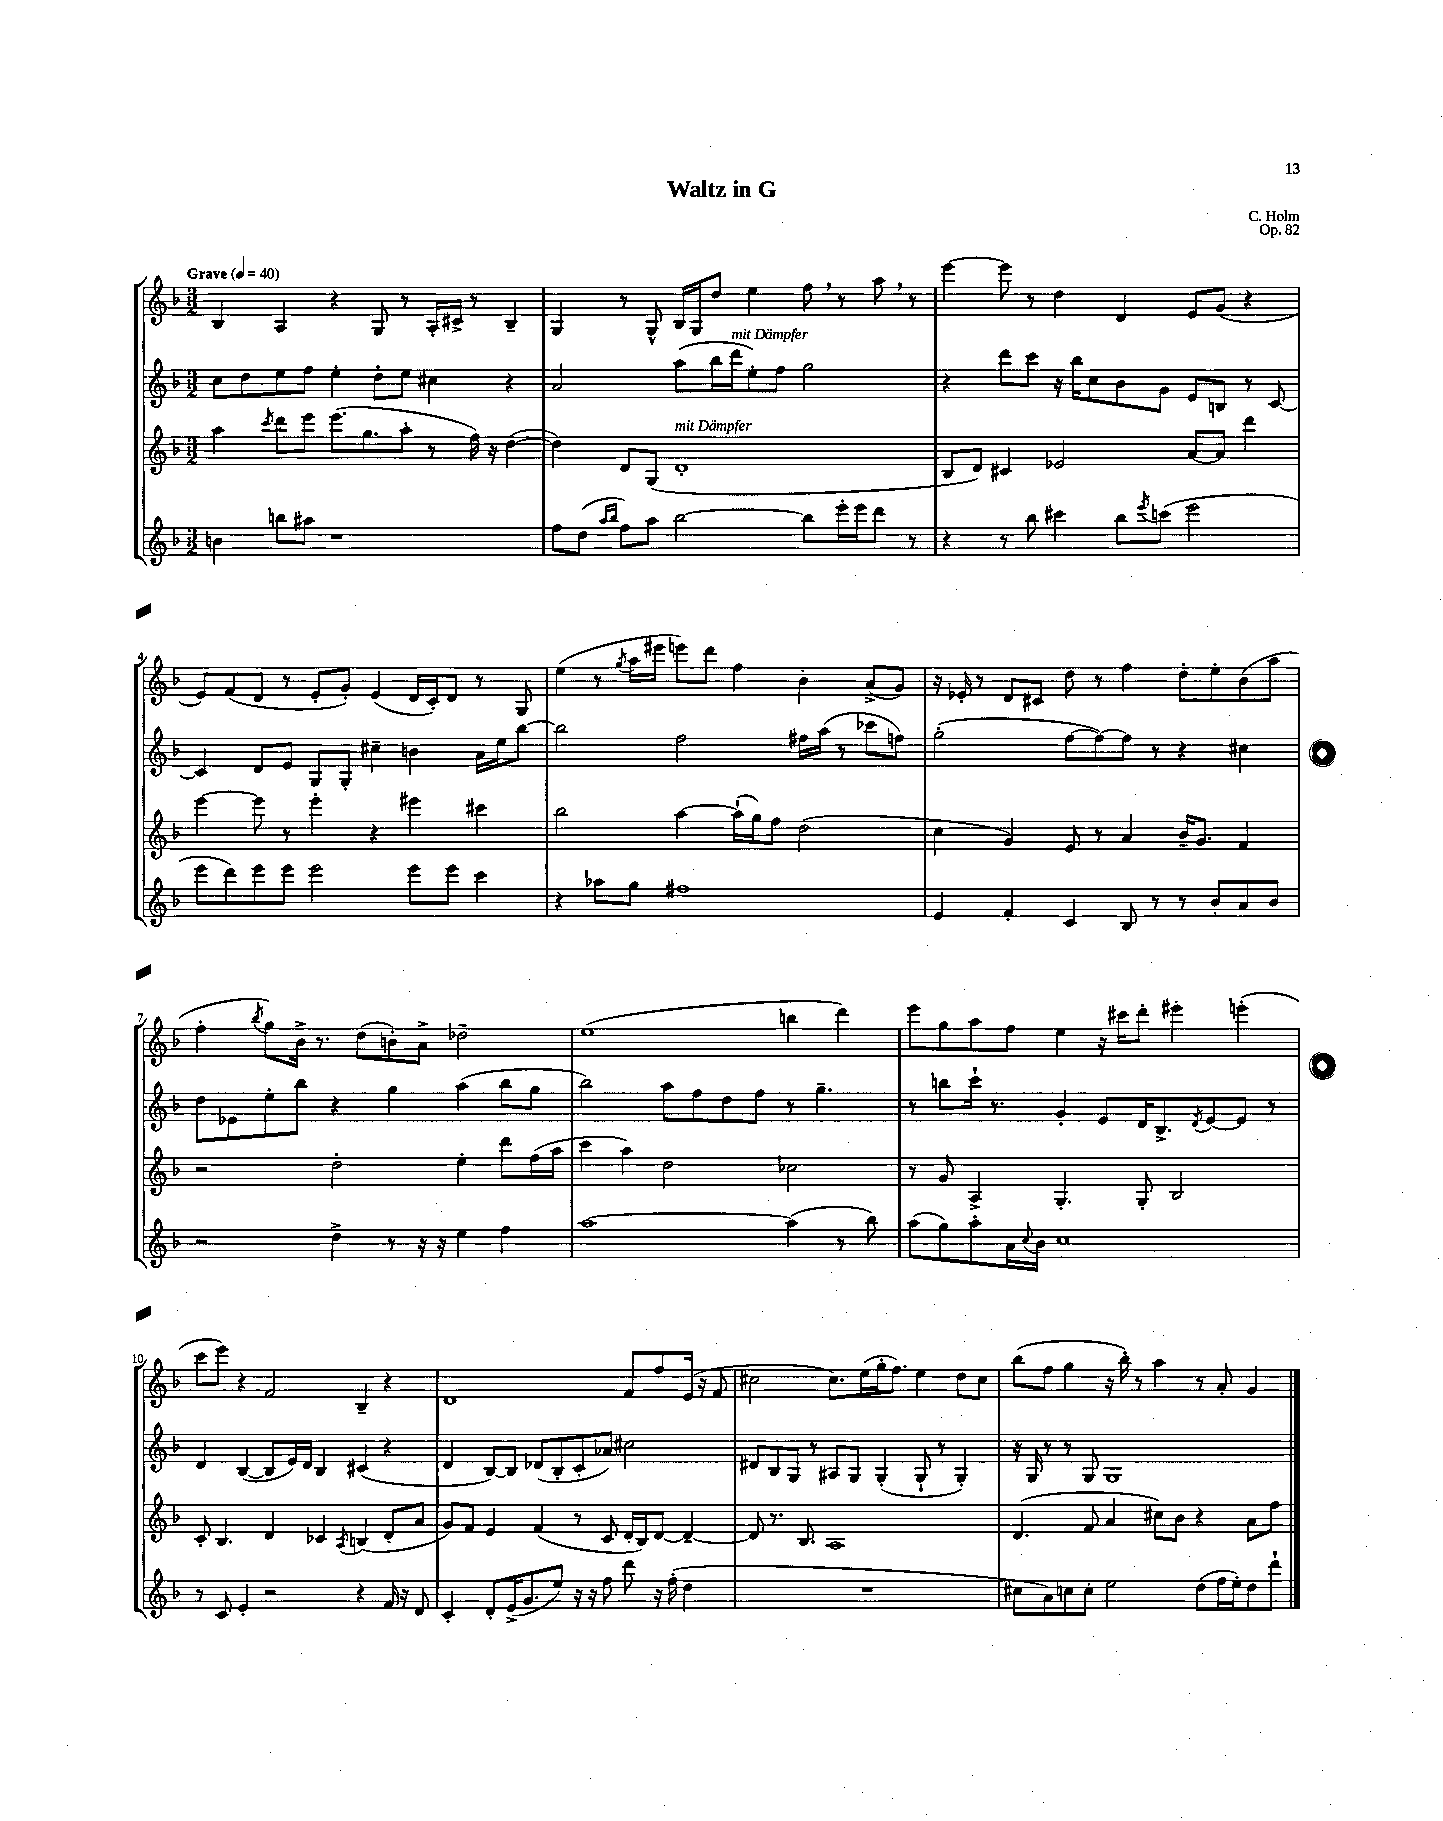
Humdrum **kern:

**kern	**kern	**kern	**kern
*staff4	*staff3	*staff2	*staff1
*clefG2	*clefG2	*clefG2	*clefG2
*k[b-]	*k[b-]	*k[b-]	*k[b-]
*M3/2	*M3/2	*M3/2	*M3/2
*MM40	*MM40	*MM40	*MM40
4b	4aa	8cc	4B-
.	.	8dd	.
.	8qccc	.	.
8bb	8ddd	8ee	4A
8aa#	8eee	8ff	.
1r	(8.eee	4ee'	4r
.	8.gg	.	.
.	.	8dd'	8G
.	8aa'	8ee	8r
.	8r	4cc#	16A'
.	.	.	16c#^
.	16ff)	.	8r
.	16r	.	.
.	([4dd	4r	4B-~
=	=	=	=
8ff	4dd])	2a	4G
(8dd	.	.	.
16qqaa	.	.	.
16qqbb-	.	.	.
8ff)	8d	.	8r
8aa	(8G	.	8G^^
[2bb-	1d'	(8aa	16B-
.	.	.	16G
.	.	16bb-	8dd
.	.	16ddd	.
.	.	8ee')	4ee
.	.	8ff	.
8bb-]	.	2gg	8ff
16eee'	.	.	8r
16eee	.	.	.
8ddd	.	.	8aa
8r	.	.	8r
=	=	=	=
4r	8B-	4r	[4eee
.	8d)	.	.
8r	4c#	8ddd	8eee]
8bb-	.	8ccc	8r
4ccc#	2e-	16r	4dd
.	.	16bb-	.
.	.	8cc	.
8bb-	.	8b-	4d
8qeee	.	.	.
(8ccc	.	8g	.
2eee	[8a	8e	8e
.	8a]	8B	(8g
.	4ddd	8r	4r
.	.	[8c	.
=	=	=	=
8eee	[4eee	4c]	8e)
8ddd)	.	.	(8f
8eee	8eee]	8d	8d
8eee	8r	8e	8r
2eee	4eee'	8G	8e'
.	.	8G'	8g')
.	4r	4cc#~	(4e
8eee	4eee#	4b	16d
.	.	.	16c')
8eee	.	.	8d
4ccc	4ccc#	16a	8r
.	.	16ee	.
.	.	[8bb-	8G
=	=	=	=
4r	2bb-	2bb-]	(4ee
8aa-	.	.	8r
.	.	.	8qgg
8gg	.	.	16aa
.	.	.	16eee#
1ff#	[4aa	2ff	8eee)
.	.	.	8ddd
.	(16aa`]	.	4ff
.	16gg)	.	.
.	8ff	.	.
.	(2dd	16ff#	4b-'
.	.	(16aa	.
.	.	8r	.
.	.	8ccc-	(8a^
.	.	8ff)	8g)
=	=	=	=
4e	4cc	(2gg'	16r
.	.	.	16e-'
.	.	.	8r
4f'	4g)	.	8d
.	.	.	8c#
4c	8e	[8ff	8dd
.	8r	8ff_)	8r
8B-	4a	8ff]	4ff
8r	.	8r	.
8r	16b-~	4r	8dd'
.	8.g	.	.
8b-'	.	.	8ee'
8a	4f	4cc#	(8b-
8b-	.	.	8aa
=	=	=	=
2r	2r	8dd	4ff'
.	.	8e-	.
.	.	.	8qbb-
.	.	8ee'	8gg)
.	.	8bb-	16b-^
.	.	.	8.r
4dd^	2dd'	4r	.
.	.	.	(8dd
8r	.	4gg	8b')
16r	.	.	8a^
16r	.	.	.
4ee	4ee'	(4aa	2dd-~
4ff	8ddd	8bb-	.
.	(16ff	8gg	.
.	16aa	.	.
=	=	=	=
[1aa	4ccc	2bb-)	(1ee
.	4aa)	.	.
.	2dd	8aa	.
.	.	8ff	.
.	.	8dd	.
.	.	8ff	.
(4aa]	2cc-	8r	4bb
.	.	4.gg~	.
8r	.	.	4ddd)
8bb-)	.	.	.
=	=	=	=
(8aa	8r	8r	8eee
8gg)	8g	8bb	8gg
8aa'	4A^	16ccc`	8aa
.	.	8.r	.
16a	.	.	8ff
8qqcc	.	.	.
16b-	.	.	.
1cc	4.G'	4g'	4ee
.	.	8e	16r
.	.	.	16ccc#
.	8G'	16d	8ddd'
.	.	8.B-^	.
.	2B-	.	4eee#'
.	.	8qd	.
.	.	[8e	.
.	.	8e]	(4eee'
.	.	8r	.
=	=	=	=
8r	8c'	4d	8ccc
8c	4.B-	.	8eee)
4e'	.	([4B-	4r
2r	4d	8B-]	2f
.	.	16e)	.
.	.	16d	.
.	4c-	4B-	.
.	8qA	.	.
4r	(4B	(4c#	4B-~
16f	8d'	4r	4r
16r	.	.	.
8d	8a	.	.
=	=	=	=
4c'	8g)	4d	1d
.	8f	.	.
8d'	4e	[8B-)	.
(16e^	.	8B-]	.
8.g	.	.	.
.	(4f	(8d-	.
8ee)	.	8B-'	.
16r	8r	8c'	.
16r	.	.	.
8ff	8c	8a-)	.
8ddd	16d'	2cc#	8f
.	16B-)	.	.
16r	[8d	.	8ff
(16ff'	.	.	.
4dd	4d~_	.	(16e
.	.	.	16r
.	.	.	8f
=	=	=	=
1.r	8d]	8d#	2cc#
.	8.r	8B-	.
.	.	8G	.
.	8.B-	.	.
.	.	8r	.
.	1A	8A#	8.cc#)
.	.	8G	.
.	.	.	(16ee
.	.	(4G'	16gg'
.	.	.	8.ff)
.	.	8G`	4ee
.	.	8r	.
.	.	4G')	8dd
.	.	.	8cc#
=	=	=	=
8cc#	(4.d	16r	(8bb-
.	.	16G	.
8a)	.	8r	8ff
8cc	.	8r	4gg
8cc'	8f	8G	.
2ee	4a	1G	16r
.	.	.	16bb-')
.	.	.	8r
.	8cc#)	.	4aa
.	8b-	.	.
(8dd	4r	.	8r
16ff	.	.	8a'
16ee')	.	.	.
8dd	8a	.	4g
8ddd`	8ff	.	.
==	==	==	==
*-	*-	*-	*-
